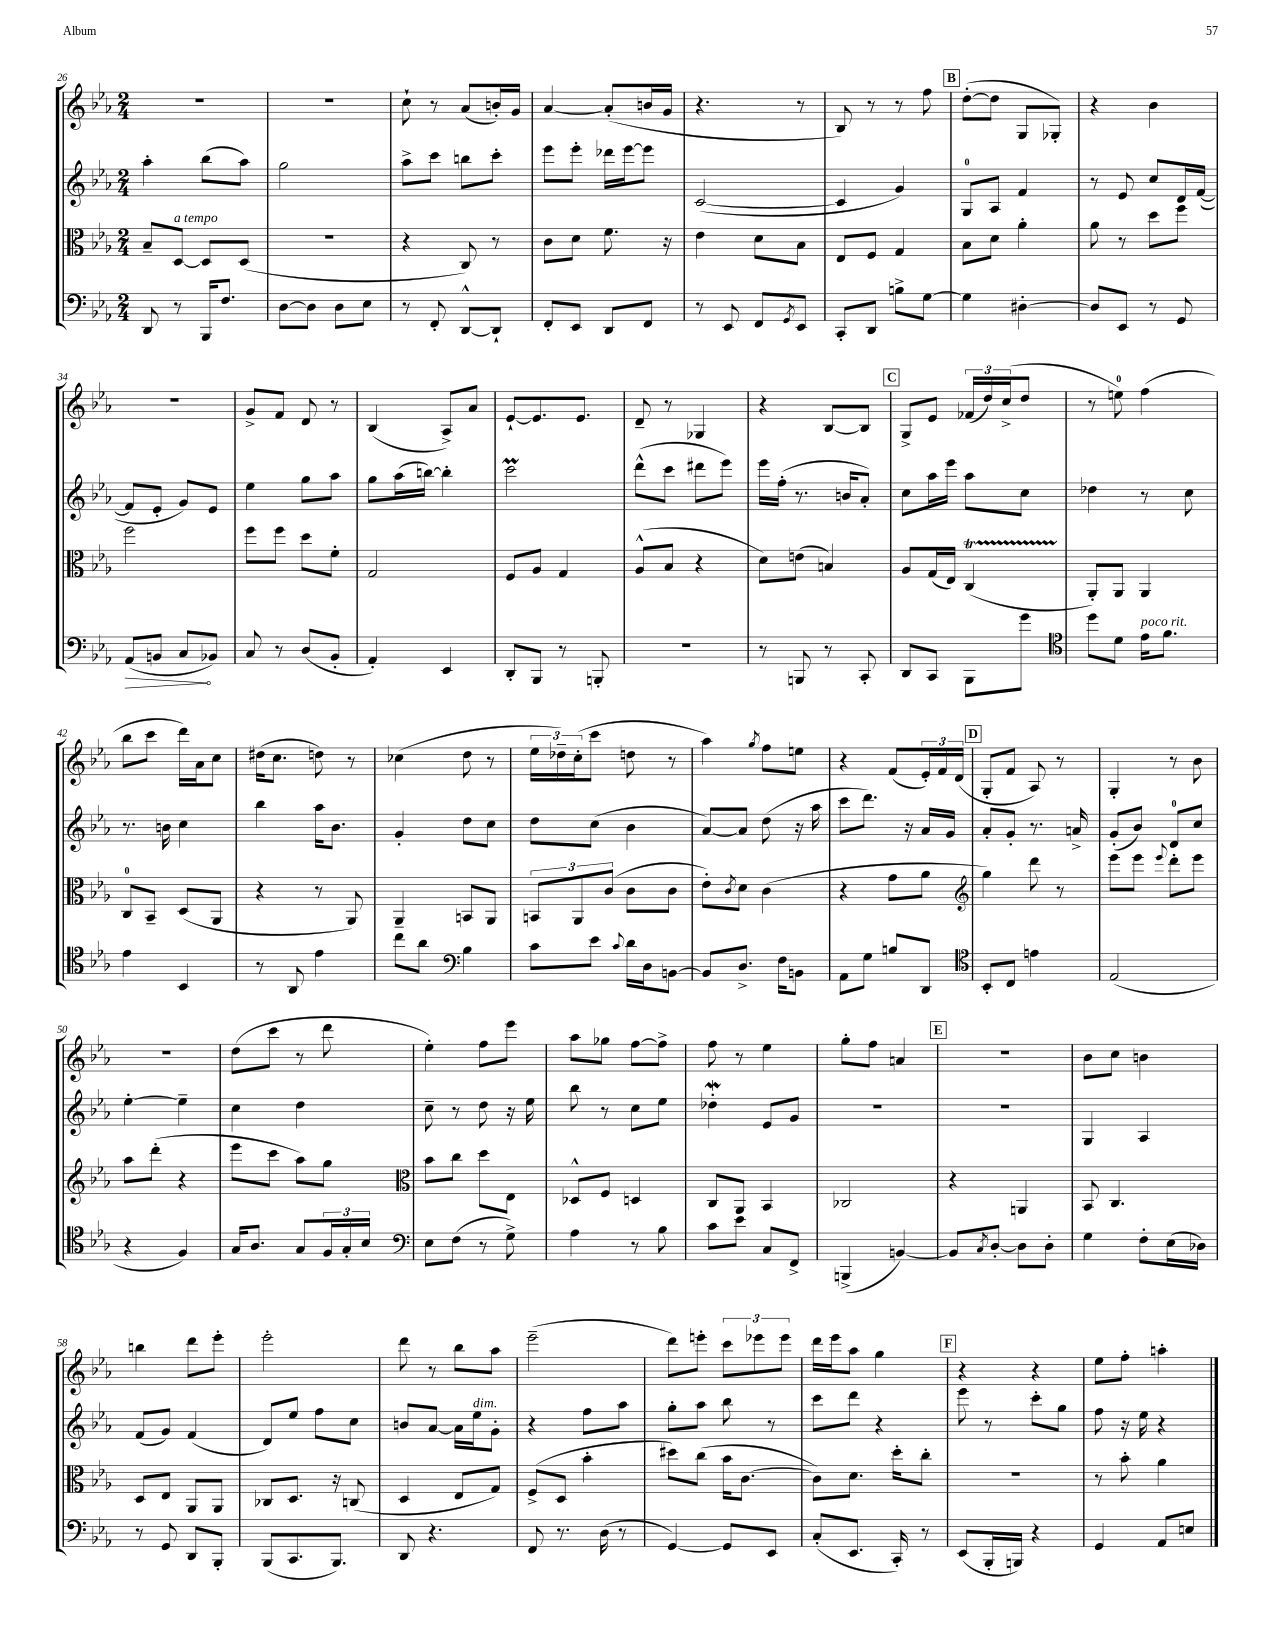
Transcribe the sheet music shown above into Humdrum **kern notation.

**kern	**dynam	**kern	**kern	**kern
*part4	*part4	*part3	*part2	*part1
*staff4	*staff4	*staff3	*staff2	*staff1
*clefF4	*	*clefC3	*clefG2	*clefG2
*k[b-e-a-]	*	*k[b-e-a-]	*k[b-e-a-]	*k[b-e-a-]
*M2/4	*	*M2/4	*M2/4	*M2/4
=26	=26	=26	=26	=26
8DD/	.	8B-~/L	4aa-'\	2r
!	!	!LO:TX:a:i:t=a tempo	!	!
8r	.	[8D/J	.	.
16BBB-/KL	.	8D/L]	(8bb-\L	.
8.F/J	.	.	.	.
.	.	(8D/J	8aa-\J)	.
=27	=27	=27	=27	=27
[8D\L	.	2r	2gg\	2r
8D\J]	.	.	.	.
8D\L	.	.	.	.
8E-\J	.	.	.	.
=28	=28	=28	=28	=28
8r	.	4r	8aa-^\L	8cc`\
8FF'/	.	.	8ccc\J	8r
[8DD^^/L	.	8C/)	8bbn\L	(8a-/L
8DD`/J]	.	8r	8ccc'\J	16bn'/L)
.	.	.	.	16g/JJ
=29	=29	=29	=29	=29
8FF'/L	.	8c\L	8eee-\L	[4a-/
8EE-/J	.	8d\J	8eee-'\J	.
8DD/L	.	8.f\	16ddd-X\LL	(8a-'/L]
.	.	.	[16eee-\J	.
8FF/J	.	.	8eee-\J]	16bn/L
.	.	16r	.	16g/JJ
=30	=30	=30	=30	=30
8r	.	4e-\	([2c/	4.r
8EE-/	.	.	.	.
8FF/L	.	8d\L	.	.
8qGG/	.	.	.	.
8EE-/J	.	8B-\J	.	8r
=31	=31	=31	=31	=31
8CC'/L	.	8E-/L	4c/]	8B-/)
8DD/J	.	8F/J	.	8r
8Bn^\L	.	4G/	4g/)	8r
[8G\J	.	.	.	8ff\
!!LO:REH:place=s1:t=B
=32	=32	=32	=32	=32
4G\]	.	8B-\L	8G/L	([8dd'\L
.	.	8d\J	8A-/J	8dd\J]
[4D#X'\	.	4a-'\	4f/	8G/L
.	.	.	.	8G-X'/J)
=33	=33	=33	=33	=33
8D#/L]	.	8a-\	8r	4r
8EE-/J	.	8r	8e-/	.
8r	.	8dd\L	8cc/L	4b-\
8GG/	.	8ff\J	16d/L	.
.	.	.	([16f/JJ	.
!!LO:LB:g=z
=34	=34	=34	=34	=34
!	!LO:HP:b	!	!	!
(8AA-/L	>	2ff\	8f/L]	2r
8BBn/J	.	.	8e-'/J	.
8C/L	.	.	8g/L)	.
8BB-X/J)	]	.	8e-/J	.
=35	=35	=35	=35	=35
8C/	.	8ff\L	4ee-\	8g^/L
8r	.	8ff\J	.	8f/J
(8D/L	.	8dd\L	8gg\L	8d/
8BB-'/J	.	8f'\J	8aa-\J	8r
=36	=36	=36	=36	=36
4AA-'/)	.	2G/	8gg\L	(4B-/
.	.	.	(16aa-\L	.
.	.	.	[16bbn\JJ)	.
4EE-/	.	.	4bb'\]	8A-^/L)
.	.	.	.	8a-/J
=37	=37	=37	=37	=37
8DD'/L	.	8F/L	2cccM\	[8e-`/L
8BBB-/J	.	8A-/J	.	8.e-/]
8r	.	4G/	.	.
.	.	.	.	8.e-/J
8BBBn'/	.	.	.	.
=38	=38	=38	=38	=38
2r	.	(8A-^^/L	(8ddd^^\L	8d~/
.	.	8B-/J	8ccc\J	8r
.	.	4r	8ddd#X\L	4G-X/
.	.	.	8eee-\J)	.
=39	=39	=39	=39	=39
8r	.	8d\L)	16eee-\LL	4r
.	.	.	(16ff'\JJ	.
8BBBn/	.	(8en\J	8.r	.
8r	.	4Bn/)	.	[8B-/L
.	.	.	16bn/KL	.
8CC'/	.	.	8a-'/J)	8B-/J]
!!LO:REH:place=s1:t=C
=40	=40	=40	=40	=40
8DD/L	.	8A-/L	8cc\L	8G^/L
8CC/J	.	(16G/L	16aa-\L	8e-/J
.	.	16E-/JJ)	16eee-\JJ	.
8BBB-\L	.	(4CT/	8aa-\L	(24f-X/LL
.	.	.	.	24dd/)
.	.	.	.	(24cc^/J
8g\J	.	.	8cc\J	8dd/J
=41	=41	=41	=41	=41
*clefC4	*	*	*	*
8dd\L	.	8AA-'/L)	4dd-X\	8r
8d\J	.	8AA-/J	.	8een\)
!LO:TX:a:i:t=poco rit.	!	!	!	!
16e-\KL	.	4AA-/	8r	(4ff\
8.f\J	.	.	.	.
.	.	.	8cc\	.
!!LO:LB:g=z
=42	=42	=42	=42	=42
4e-\	.	8C/L	8.r	8bb-\L
.	.	8BB-~/J	.	8ccc\J
.	.	.	16bn\	.
4BB-/	.	(8D/L	4cc\	16ddd\LL)
.	.	.	.	16a-\J
.	.	8AA-/J	.	8cc\J
=43	=43	=43	=43	=43
8r	.	4r	4bb-\	(16dd#X\KL
.	.	.	.	8.cc\J
8AA-/	.	.	.	.
4e-\	.	8r	16aa-\KL	8ddn\)
.	.	.	8.b-\J	.
.	.	8AA-/)	.	8r
=44	=44	=44	=44	=44
8cc\L	.	4AA-~/	4g'/	(4cc-X\
8a-\J	.	.	.	.
*clefF4	*	*	*	*
4B-\	.	8BBn/L	8dd\L	8dd\
.	.	8AA-/J	8cc\J	8r
=45	=45	=45	=45	=45
8c\L	.	12BBn/L	8dd\L	24ee-\LL
.	.	.	.	24dd-X~\)
.	.	12AA-/	.	(24cc'\J
8e-\J	.	.	(8cc\J	8ccc\J
.	.	(12c/J	.	.
8qqc/	.	.	.	.
16d\LL	.	8c\L	4b-\	8ddn\
16D\J	.	.	.	.
[8BBn\J	.	8c\J	.	8r
=46	=46	=46	=46	=46
8BB/L]	.	8e-'\L)	[8a-/L)	4aa-\)
.	.	8qc/	.	.
8.D^/J	.	8d\J	8a-/J]	.
.	.	.	.	8qgg/
.	.	(4c\	(8dd\	8ff\L
16F\KL	.	.	.	.
8BBn\J	.	.	16r	8een\J
.	.	.	16aa-\	.
=47	=47	=47	=47	=47
8AA-\L	.	4r	8ccc\L	4r
8G\J	.	.	8.ddd\J)	.
8Bn/L	.	8g\L	.	(8f/L
.	.	.	16r	.
8DD/J	.	8a-\J	16a-/LL	24e-'/L)
.	.	.	.	24f/
.	.	.	16g/JJ	.
.	.	.	.	(24d/JJ
!!LO:REH:place=s1:t=D
=48	=48	=48	=48	=48
*clefC4	*	*clefG2	*	*
8BB-'/L	.	4gg\)	8a-'/L	8G'/L
8C/J	.	.	8g'/J	8f/J
4en\	.	8ddd\	8.r	8A-/)
.	.	8r	.	8r
.	.	.	16an^/	.
=49	=49	=49	=49	=49
(2E-/	.	8eee-\L	(8g'/L	4G'/
.	.	8eee-\J	8b-/J)	.
.	.	8qqeee-/	.	.
.	.	8ddd'\L	8d/L	8r
.	.	8eee-\J	8cc/J	8b-\
!!LO:LB:g=z
=50	=50	=50	=50	=50
4r	.	8aa-\L	[4ee-'\	2r
.	.	(8ddd'\J	.	.
4F/)	.	4r	4ee-~\]	.
=51	=51	=51	=51	=51
16G/KL	.	8eee-\L	4cc\	(8dd\L
8.A-/J	.	.	.	.
.	.	8ccc\J	.	8ccc\J
8G/L	.	8aa-\L)	4dd\	8r
24F/L	.	8gg\J	.	8ddd\
24G'/	.	.	.	.
24B-/JJ	.	.	.	.
=52	=52	=52	=52	=52
*clefF4	*	*clefC3	*	*
8E-\L	.	8b-\L	8cc~\	4ee-'\)
(8F\J	.	8cc\J	8r	.
8r	.	8dd\L	8dd\	8ff\L
8G^\)	.	8E-\J	16r	8eee-\J
.	.	.	16ee-\	.
=53	=53	=53	=53	=53
4A-\	.	8D-X^^/L	8bb-\	8aa-\L
.	.	8F/J	8r	8gg-X\J
8r	.	4Dn/	8cc\L	[8ff\L
8B-\	.	.	8ee-\J	8ff^\J]
=54	=54	=54	=54	=54
8c\L	.	8C/L	4dd-Xw'\	8ff\
8e-\J	.	8AA-/J	.	8r
8C/L	.	4BB-/	8e-/L	4ee-\
8FF^/J	.	.	8g/J	.
=55	=55	=55	=55	=55
(4BBBn^/	.	2C-X/	2r	8gg'\L
.	.	.	.	8ff\J
[4BBn/)	.	.	.	4an/
!!LO:REH:place=s1:t=E
=56	=56	=56	=56	=56
8BB/L]	.	4r	2r	2r
8qC/	.	.	.	.
[8D'/J	.	.	.	.
8D\L]	.	4AAn/	.	.
8D'\J	.	.	.	.
=57	=57	=57	=57	=57
4G\	.	8BB-/	4G/	8b-\L
.	.	4.C/	.	8cc\J
8F'\L	.	.	4A-/	4bn\
(16E-\L	.	.	.	.
16D-X\JJ)	.	.	.	.
!!LO:LB:g=z
=58	=58	=58	=58	=58
8r	.	8D/L	(8f/L	4bbn\
8GG/	.	8E-/J	8g/J)	.
8DD/L	.	8AA-/L	(4f/	8ddd\L
8BBB-'/J	.	8AA-/J	.	8eee-'\J
=59	=59	=59	=59	=59
(8BBB-/L	.	8C-X/L	8d/L)	2eee-'\
8.CC/	.	8.D/J	8ee-/J	.
.	.	.	8ff\L	.
8.BBB-/J)	.	16r	.	.
.	.	(8Cn/	8cc\J	.
=60	=60	=60	=60	=60
8DD/	.	4D/	8bn/L	8ddd\
4.r	.	.	[8a-/J	8r
.	.	8E-/L	16a-\LL]	8bb-\L
!	!	!	!LO:TX:a:i:t=dim.	!
.	.	.	16ee-\J	.
.	.	8G/J)	8g'\J	8aa-\J
=61	=61	=61	=61	=61
8FF/	.	(8F^/L	4r	(2eee-~\
8.r	.	8D/J	.	.
.	.	4b-'\	8ff\L	.
(16D\	.	.	.	.
8r	.	.	8aa-\J	.
=62	=62	=62	=62	=62
[4GG/)	.	8dd#X\L)	8gg'\L	8ddd\L)
.	.	(8cc\J	8aa-\J	8eeen'\J
8GG/L]	.	16b-\KL	8bb-\	12ccc\L
.	.	[8.c\J	.	.
.	.	.	.	12eee-X\
8EE-/J	.	.	8r	.
.	.	.	.	12eee-\J
=63	=63	=63	=63	=63
(8C'/L	.	8c\L])	8ccc\L	16ddd\LL
.	.	.	.	16eee-\J
8.EE-/J	.	8.d\J	8ddd\J	8aa-\J
.	.	.	4r	4gg\
16CC'/)	.	16dd'\KL	.	.
8r	.	8cc'\J	.	.
!!LO:REH:place=s1:t=F
=64	=64	=64	=64	=64
(8EE-/L	.	2r	8eee-\	4r
16BBB-'/L	.	.	8r	.
16BBBn/JJ)	.	.	.	.
4r	.	.	8ccc'\L	4r
.	.	.	8gg\J	.
=65	=65	=65	=65	=65
4GG/	.	8r	8ff\	8ee-\L
.	.	8b-'\	16r	8ff'\J
.	.	.	16ee-\	.
8AA-/L	.	4a-\	4r	4aan'\
8En/J	.	.	.	.
==	==	==	==	==
*-	*-	*-	*-	*-
